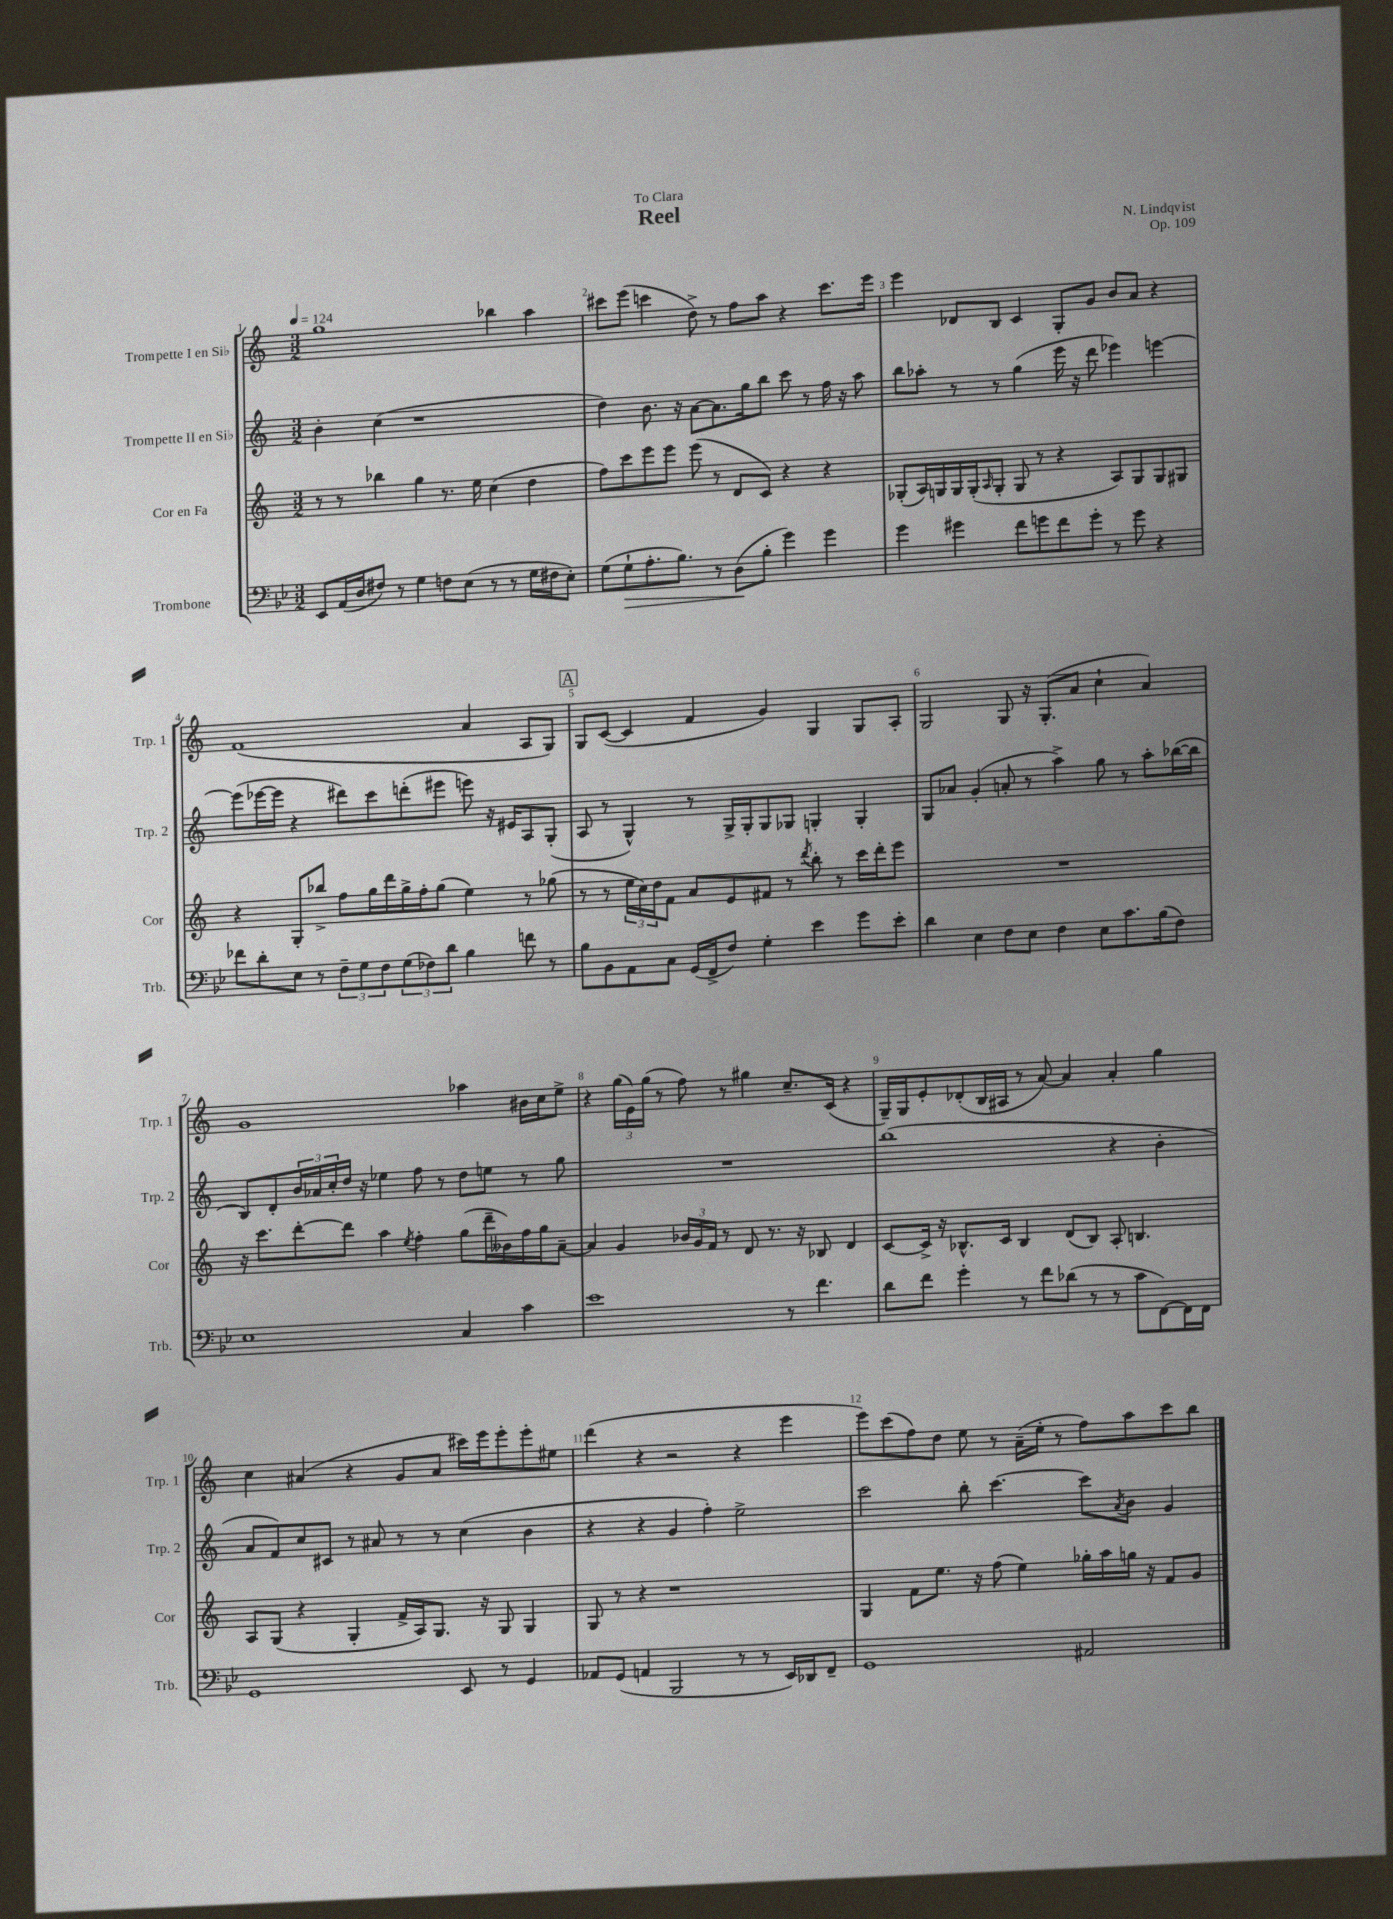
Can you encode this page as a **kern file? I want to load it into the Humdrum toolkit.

**kern	**dynam	**kern	**kern	**kern
*part4	*part4	*part3	*part2	*part1
*staff4	*staff4	*staff3	*staff2	*staff1
*I"Trombone	*	*I"Cor en Fa	*I"Trompette II en Si♭	*I"Trompette I en Si♭
*I'Trb.	*	*I'Cor	*I'Trp. 2	*I'Trp. 1
*clefF4	*	*clefG2	*clefG2	*clefG2
*k[b-e-]	*	*k[]	*k[]	*k[]
*M3/2	*	*M3/2	*M3/2	*M3/2
*MM124	*	*MM124	*MM124	*MM124
=1	=1	=1	=1	=1
8EE-/L	.	8r	4b'\	1gg
(16AA/L	.	8r	.	.
16D/J	.	.	.	.
8F#X/J)	.	4bb-X\	(4cc\	.
8r	.	.	.	.
4G\	.	4gg\	1r	.
8Fn\L	.	8.r	.	.
(8E-\J	.	.	.	.
.	.	16ee\	.	.
8r	.	(4cc\	.	4bb-X\
8r	.	.	.	.
16G\LL	.	4dd\	.	4aa\
16F#X\J	.	.	.	.
8E-'\J)	.	.	.	.
=2	=2	=2	=2	=2
(8G\L	.	8ff\L)	4dd\)	8ccc#X\L
!	!LO:HP:b	!	!	!
8G`\	>	8ccc\	.	(8eee\J
8.A'\	.	8eee\	8.b\	4cccn\
.	.	8eee\J	.	.
8.B-\J)	.	.	16r	.
.	.	(8eee\	[8a\L	8dd^\)
8r	.	8r	8.a\]	8r
(8D\L	.	8d/L	.	8ff\L
.	.	.	16gg\k	.
8B-'\J	]	8c/J)	8bb\J	8aa\J
4g\)	.	4r	8ccc\	4r
.	.	.	8r	.
4g\	.	4r	16ff\	8.ccc\L
.	.	.	16r	.
.	.	.	8aa\	.
.	.	.	.	16eee\Jk
=3	=3	=3	=3	=3
4g\	.	(8G-X'/L	8bb\L	4eee\
.	.	16A/L)	8aa-X'\J	.
.	.	16Gn/	.	.
4g#X\	.	16G/	8r	8d-X/L
.	.	(16G'/J	.	.
.	.	16qqA/	.	.
.	.	8G'/J	8r	8B/J
8f\L	.	8G/	(4gg\	4c/
8gn\	.	8r	.	.
8f\	.	4r	16eee\	8G'/L
.	.	.	16r	.
8g'\J	.	.	8ddd\	8g/J
8r	.	8A/L)	4eee-X\)	8b/L
8g\	.	8G/	.	8a/J
4r	.	8G/	[4eeen\	4r
.	.	8G#X/J	.	.
!!LO:LB:g=z
=4	=4	=4	=4	=4
8f-X\L	.	4r	(8eee\L]	(1f
8d'\	.	.	[16eee-X\L	.
.	.	.	16eee-\JJ]	.
8E-\J	.	8G'/L	4r	.
8r	.	8bb-X^/J	.	.
12F~\L	.	8ff\L	8ddd#X\L)	.
12G\	.	.	.	.
.	.	16gg\L	8ccc\	.
12F\	.	.	.	.
.	.	16ddd\	.	.
(12G\	.	16gg^\	(8dddn'\	.
.	.	16ff'\J	.	.
12F-X\)	.	.	.	.
.	.	(8gg\J	8eee#X\J	.
12d\J	.	.	.	.
4B-\	.	4ee\)	8eeen\)	4a/
.	.	.	16r	.
.	.	.	16e#X/KL	.
8fn\	.	8r	8A/	8A/L
8r	.	(8gg-X\	(8G'/J	8G/J)
!!LO:REH:place=s1:t=A
=5	=5	=5	=5	=5
8B-\L	.	8r	8A/	8G/L
8BB-\	.	8r	8r	([8c/J
8AA\	.	24ee\LL	4G^^/)	4c/]
.	.	24cc\)	.	.
.	.	24dd\J	.	.
8C\J	.	8f\J	.	.
(16GG/LL	.	8a/L	8r	4f/
16FF^/J	.	.	.	.
8F/J)	.	8e/	16G^/LL	.
.	.	.	16G'/J	.
4G'\	.	8f#X/J	8G/	4g/)
.	.	8r	8G-X/J	.
.	.	8qddd/	.	.
4e-\	.	8bb'\	4Gn'/	4G/
.	.	8r	.	.
8g\L	.	16ccc\LL	4G'/	8G/L
.	.	16ddd'\J	.	.
8e-'\J	.	8eee\J	.	8A'/J
=6	=6	=6	=6	=6
4d\	.	1.r	8G/L	2G/
.	.	.	8a-X/J	.
4E-\	.	.	(4g'/	.
8F\L	.	.	8an'/	8G/
8E-\J	.	.	8r	16r
.	.	.	.	(8.G'/L
4F\	.	.	4aa^\)	.
.	.	.	.	8a/J
8E-\L	.	.	8gg\	4cc`\
8.c\	.	.	8r	.
.	.	.	8aa'\L	4a/)
(16B-\k	.	.	.	.
8F\J)	.	.	([16bb-X\L	.
.	.	.	16bb-\JJ]	.
!!LO:LB:g=z
=7	=7	=7	=7	=7
1E-	.	16r	8B/L)	1g
.	.	8.ccc\L	.	.
.	.	.	8d'/	.
.	.	[8ddd'\	24b/L	.
.	.	.	24a-X/	.
.	.	.	24cc'/	.
.	.	8ddd\J]	16dd/JJ	.
.	.	.	16r	.
.	.	4aa\	4ee-X\	.
.	.	8qee/	.	.
.	.	4ff'\	8ff\	.
.	.	.	8r	.
4C/	.	(8gg\L	8dd\L	4aa-X\
.	.	16ddd~\L	8een\J	.
.	.	16b--X\)	.	.
4c\	.	16ff\	8r	16b#X\LL
.	.	16gg\J	.	16cc\J
.	.	[8a~\J	8gg\	8ee^\J
=8	=8	=8	=8	=8
1e-	.	4a/]	1.r	4r
.	.	4g/	.	(24gg\LL
.	.	.	.	24e\)
.	.	.	.	(24gg\JJ
.	.	.	.	8r
.	.	24b-X/LL	.	8ff\)
.	.	24g/	.	.
.	.	24f/JJ	.	.
.	.	8r	.	8r
.	.	8d/	.	4gg#X\
.	.	8.r	.	.
8r	.	.	.	8.cc~/L
.	.	16r	.	.
4.f\	.	8B-X/	.	.
.	.	.	.	(16c/Jk
.	.	4d/	.	4r
=9	=9	=9	=9	=9
8d\L	.	[8c/L	(1bb	16G~/LL)
.	.	.	.	16G/J
8f\J	.	16c^/Jk]	.	8e'/
.	.	16r	.	.
4g'\	.	8.B-X^^/L	.	(8d-X'/
.	.	.	.	16B/L
.	.	16c/Jk	.	16A#X/JJ
8r	.	4B-/	.	8r
8f\L	.	.	.	[8a/)
(8d-X\J	.	(8d/L	.	4a/]
8r	.	8B-/J)	.	.
8r	.	8A'/	4r	4a'/
8c\L	.	4.Bn/	.	.
[8FF\)	.	.	4b'\	4gg\
16FF\L]	.	.	.	.
16FF\JJ	.	.	.	.
!!LO:LB:g=z
=10	=10	=10	=10	=10
1GG	.	8A/L	8a/L	4cc\
.	.	(8G/J	8f/)	.
.	.	4r	8cc/	(4a#X/
.	.	.	8c#X/J	.
.	.	4G'/	8r	4r
.	.	.	8a#X/	.
.	.	16f^/LL	8r	8g/L
.	.	16A/J)	.	.
.	.	8.G/J	8r	8a#/J
8EE-/	.	.	(4cc\	16ccc#X\LL)
.	.	16r	.	16eee\J
8r	.	8G/	.	8eee'\
4GG/	.	4G/	4b\	8eee'\
.	.	.	.	8ee#X\J
=11	=11	=11	=11	=11
8AA-X/L	.	8G/	4r	(4ddd\
(8GG/J	.	8r	.	.
4AAn/	.	4r	4r	4r
2BBB-/	.	1r	4g/	2r
.	.	.	4ff'\)	.
8r	.	.	2ee^\	4r
8r	.	.	.	.
16EE-/LL)	.	.	.	4eee\
16DD-X/J	.	.	.	.
8FF~/J	.	.	.	.
=12	=12	=12	=12	=12
1GG	.	4G/	2ccc\	8eee\L)
.	.	.	.	(8ccc\
.	.	8f\L	.	8ff\)
.	.	8.ee\J	.	8dd\J
.	.	.	8bb'\	8ee\
.	.	16r	.	.
.	.	(8ff\	[4.ccc\	8r
.	.	4ee\)	.	(16a~\LL
.	.	.	.	16ee'\JJ
.	.	.	.	8r
2AA#X/	.	16gg-X'\LL	8ccc\L]	8ff\L)
.	.	16aa\	.	.
.	.	.	8qa/	.
.	.	16ggn\JJ	8b\J	8aa\
.	.	16r	.	.
.	.	8f/L	4g/	8ccc\
.	.	8g/J	.	8bb\J
==	==	==	==	==
*-	*-	*-	*-	*-
